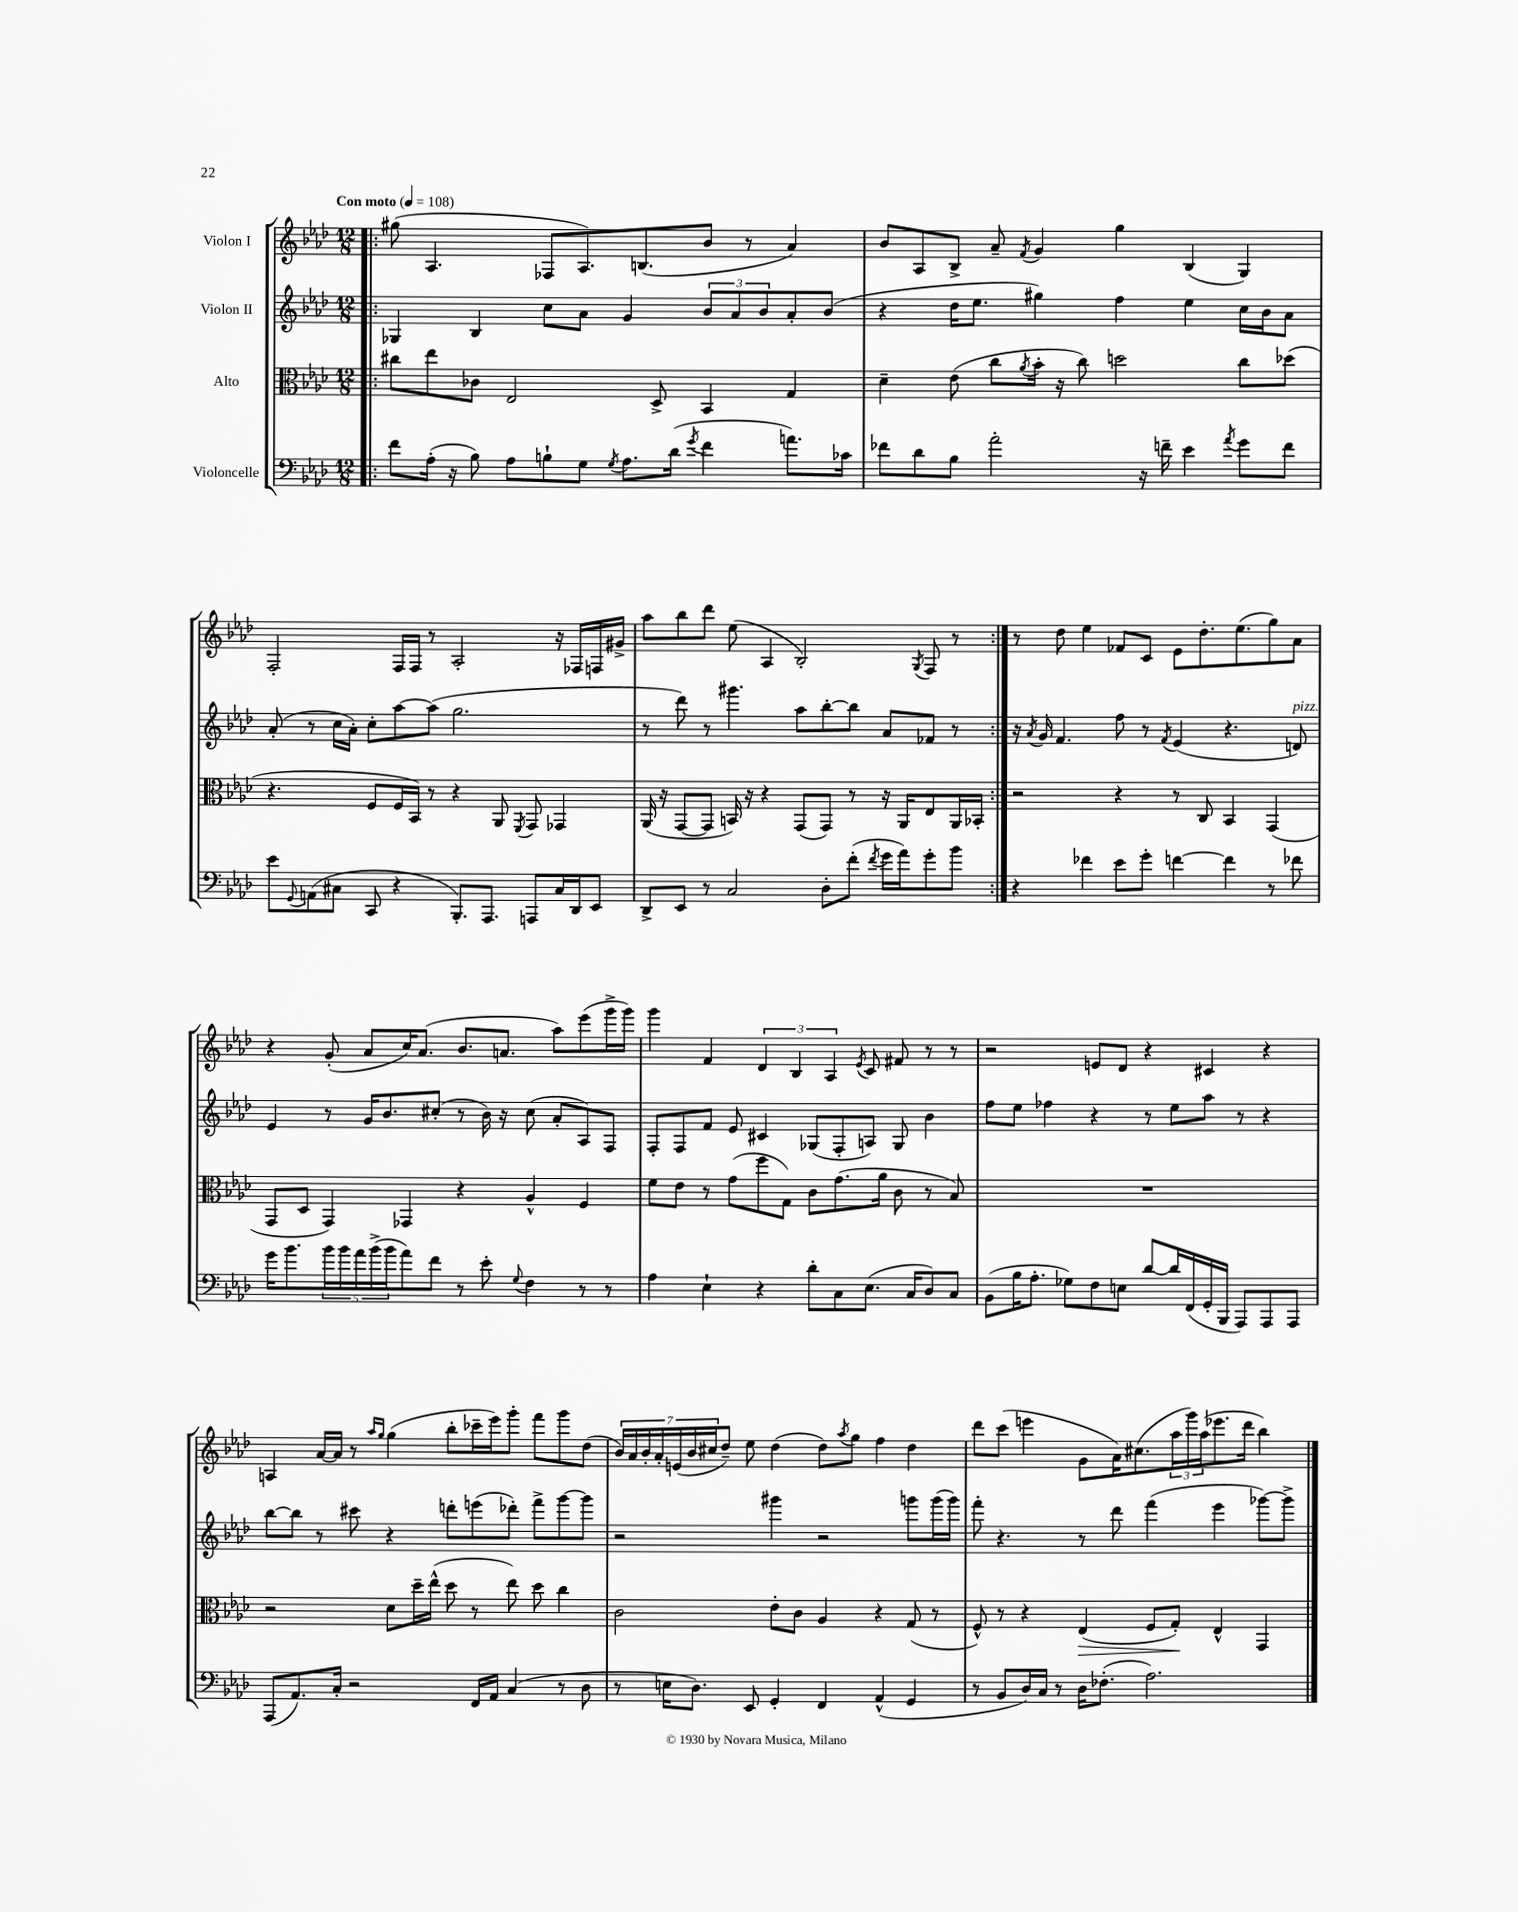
<<
\new StaffGroup <<
\new Staff = "s0" \with { instrumentName = "Violon I" } {
    \clef treble \key aes \major \numericTimeSignature \time 12/8 \tempo "Con moto" 4 = 108
    \repeat volta 2 { \bar ".|:" gis''8( aes4. fes8 aes8.) b8.( bes'8 r8 aes'4) |
    bes'8 aes8 bes8-> aes'8-- \acciaccatura { f'8 } g'4 g''4 bes4( g4) |
    f2-. f16 f16 r8 aes2-. r16 fes16 f16 gis'16-> |
    aes''8 bes''8 des'''8 ees''8( aes4 bes2-.) \acciaccatura { g8 } f8 r8 | }
    r8 des''8 ees''4 fes'8 c'8 ees'8 des''8.-. ees''8.( g''8) aes'8 |
    r4 g'8-.( aes'8 c''16) aes'8.( bes'8. a'8. aes''8) ees'''8( g'''16-> g'''16) |
    g'''4 f'4 \tuplet 3/2 { des'4 bes4 aes4 } \acciaccatura { ees'8 } c'8 fis'8 r8 r8 |
    r2 e'8 des'8 r4 cis'4 r4 |
    a4 aes'16~ aes'16 r8 \grace { aes''16 g''16 } g''4( bes''8-. ces'''16-- ees'''16) g'''8-. f'''8 g'''8 des''8( |
    \tuplet 7/4 { bes'16) aes'16 bes'16-. aes'16-. e'16( bes'16 cis''16 } des''8--) ees''8 des''4( des''8) \acciaccatura { aes''8 } g''8 f''4 des''4 |
    des'''8 c'''8( e'''4 g'8 aes'16) cis''8.( \tuplet 3/2 { aes''16 g'''16) aes''16( } ees'''8. des'''16 bes''4) \bar "|." |
}
\new Staff = "s1" \with { instrumentName = "Violon II" } {
    \clef treble \key aes \major \numericTimeSignature \time 12/8
    \repeat volta 2 { \bar ".|:" ges4 bes4 c''8 aes'8 g'4 \tuplet 3/2 { bes'8 aes'8 bes'8 } aes'8-. bes'8( |
    r4 des''16 ees''8. gis''4) f''4 ees''4 c''16 bes'16 aes'8 |
    aes'8-.( r8 c''16 aes'16-.) c''8-. aes''8~ aes''8( g''2. |
    r8 des'''8) r8 gis'''4. aes''8 bes''8~-. bes''8 aes'8 fes'8 r8 | }
    r16 \acciaccatura { aes'8 } g'16 f'4. f''8 r8 \acciaccatura { f'8 } ees'4( r4. d'8^\markup { \italic "pizz." }) |
    ees'4 r8 g'16 bes'8. cis''8-.( r8 bes'16) r16 cis''8( aes'8-. aes8) f8 |
    f8-. f8 f'8 ees'8 cis'4 ges8( f8-. a8) ges8 bes'4 |
    f''8 ees''8 fes''4 r4 r8 ees''8 aes''8 r8 r4 |
    bes''8~ bes''8 r8 cis'''8 r4 d'''8-. e'''8( des'''8-.) f'''8-> g'''8~ g'''8 |
    r2 gis'''4 r2 g'''8 g'''16( g'''16) |
    f'''8-. r4. r8 des'''8 f'''4( ees'''4 ges'''8~) ges'''8-> \bar "|." |
}
\new Staff = "s2" \with { instrumentName = "Alto" } {
    \clef alto \key aes \major \numericTimeSignature \time 12/8
    \repeat volta 2 { \bar ".|:" cis''8 ees''8 ces'8 ees2 des8-> bes,4 g4 |
    des'4-- ees'8( c''8 \acciaccatura { aes'8 } bes'16-. r16 c''8) d''2 c''8 des''8( |
    r4. f8 f16 bes,16) r8 r4 aes,8 \acciaccatura { f,8 } g,8 ges,4 |
    aes,16( r16 g,8~ g,8 b,16) r16 r4 g,8( g,8) r8 r16 aes,16 ees8 aes,16 bes,16-. | }
    r2 r4 r8 c8 bes,4 g,4( |
    g,8 des8 g,4) ges,4 r4 aes4-^ f4 |
    f'8 ees'8 r8 g'8( f''8 g8) c'8 g'8.( aes'16 c'8 r8 bes8) |
    R1. |
    r2 des'8 des''16-- ees''16-^( des''8 r8 ees''8) des''8 c''4 |
    c'2 ees'8-. c'8 aes4 r4 g8( r8 |
    f8-^) r8 r4 ees4\>( f8 g8-.\!) ees4-^ g,4 \bar "|." |
}
\new Staff = "s3" \with { instrumentName = "Violoncelle" } {
    \clef bass \key aes \major \numericTimeSignature \time 12/8
    \repeat volta 2 { \bar ".|:" f'8 aes16-.( r16 bes8) aes8 b8-! g8 \acciaccatura { g8 } aes8. des'16( \acciaccatura { g'8 } f'4 a'8.) ces'16 |
    fes'8 des'8 bes8 aes'2-. r16 f'16-- ees'4 \acciaccatura { aes'8 } g'8 f'8 |
    ees'8 \appoggiatura { g,8 } a,8( cis8 c,8 r4 bes,,8.-.) aes,,8. a,,8 cis16 des,16 ees,8 |
    des,8-> ees,8 r8 c2 des8-. f'8-.( \acciaccatura { f'8 } g'16 aes'16) g'8-. bes'8 | }
    r4 fes'4 ees'8 g'8-. f'4~ f'4 r8 fes'8 |
    g'16 bes'8. \tuplet 5/4 { bes'16 bes'16 aes'16 bes'16->( bes'16 } aes'8) f'8 r8 ees'8-. \appoggiatura { g8 } f4 r8 r8 |
    aes4 ees4-! r4 des'8-. c8 ees8.( c16 des8) c8 |
    bes,8( bes16 aes8.-. ges8) f8 e8 des'8~ des'16 f,16( g,16-. bes,,16 aes,,8) aes,,8 aes,,8 |
    aes,,8( aes,8.) c16-. r2 f,16 aes,16 c4( r8 des8 |
    r8 e16 des8.) ees,8 g,4-. f,4 aes,4-^( g,4 |
    r8 bes,8 des16) c16 r8 des16 fes8.-.( aes2.) \bar "|." |
}
>>
>>
\layout { \context { \Score \remove "Bar_number_engraver" } }
